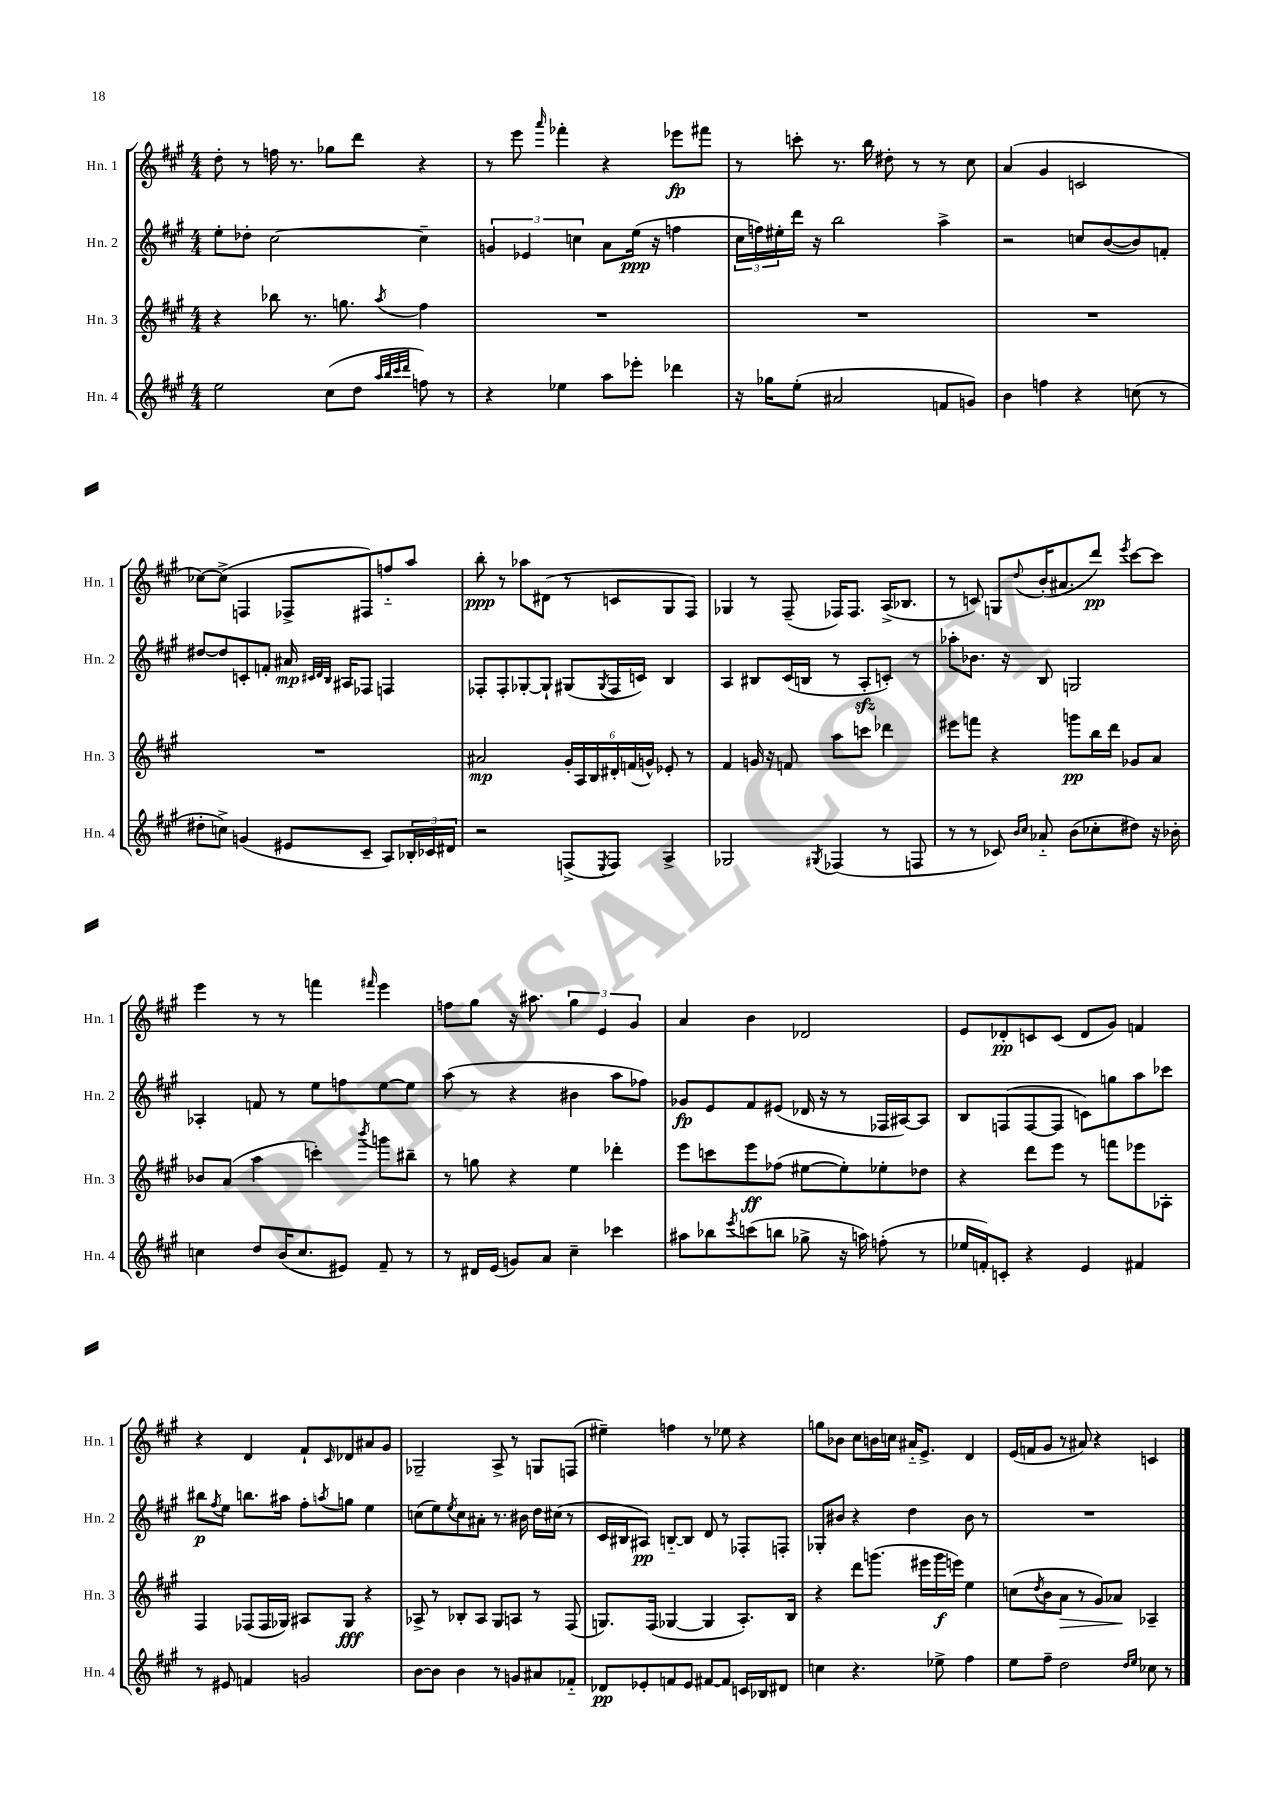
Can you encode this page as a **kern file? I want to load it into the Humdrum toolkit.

**kern	**kern	**kern	**kern
*staff4	*staff3	*staff2	*staff1
*clefG2	*clefG2	*clefG2	*clefG2
*k[f#c#g#]	*k[f#c#g#]	*k[f#c#g#]	*k[f#c#g#]
*M4/4	*M4/4	*M4/4	*M4/4
2ee\	4r	8ee'\L	8dd'\
.	.	8dd-'\J	8r
.	8bb-\	[2cc#\	16ff\
.	.	.	8.r
.	8.r	.	.
(8cc#\L	.	.	8gg-\L
.	8.gg\	.	.
8dd\J	.	.	8ddd\J
32qqaa/LLL	.	.	.
32qqbb/	.	.	.
32qqccc#/	.	.	.
32qqddd/JJJ	8qaa/	.	.
8ff\)	4ff#\	4cc#~\]	4r
8r	.	.	.
=	=	=	=
4r	1r	6g/	8r
.	.	.	8eee\
.	.	6e-/	.
.	.	.	16qqaaa/
4ee-\	.	.	4fff-'\
.	.	6cc\	.
8aa\L	.	8a\L	4r
8eee-'\J	.	(16ee\Jk	.
.	.	16r	.
4ddd-\	.	4ff\	8eee-\L
.	.	.	8fff#\J
=	=	=	=
16r	1r	24cc#\LL	8r
.	.	24ff\)	.
16gg-\LK	.	.	.
.	.	24ee#'\	.
(8ee'\J	.	16ddd\JJ	8ccc'\
.	.	16r	.
2a#/	.	2bb\	8.r
.	.	.	16bb\
.	.	.	8dd#'\
.	.	.	8r
8f/L	.	4aa^\	8r
8g/J)	.	.	8cc#\
=	=	=	=
4b\	1r	2r	(4a/
4ff\	.	.	4g#/
4r	.	8cc/L	2c/
.	.	([8b/	.
(8cc\	.	8b/])	.
8r	.	8f'/J	.
=	=	=	=
8dd#'\L	1r	[8dd#/L	[8cc-\L)
8cc^\J)	.	8dd#/]	(8cc-^\]J
(4g/	.	8c'/	4F/
.	.	8f'/J	.
8e#/L	.	16a#/	8F-^/L
.	.	32qqc#/LLL	.
.	.	32qqd/	.
.	.	32qqB/JJJ	.
.	.	16A#/LK	.
8c#~/J	.	8F-/J	8F#/)
8A/L)	.	4F/	8ff'~/
24B-'/L	.	.	8aa/J
24c-/	.	.	.
24d#/JJ	.	.	.
=	=	=	=
2r	2a#/	8F-'/L	8bb'\
.	.	8F-'/	8r
.	.	[8G-'/	8aa-\L
.	.	8G-`/]J	(8d#\J
(8F^/L	24g#'/LL	(8G#/L	8r
.	24A/	.	.
.	24B/	.	.
8qE/	.	8qG#/	.
8F/J)	24d#'/	16F-/L	8c/L
.	(24f/	.	.
.	.	16c/JJ)	.
.	24g^^/JJ)	.	.
4A^/	8e-'/	4B/	8G#/
.	8r	.	8F#/J)
=	=	=	=
2G-/	4f#/	4A/	4G-/
.	16g/	8B#/L	8r
.	16r	.	.
.	8f/	(16c#/L	(8F#~/
.	.	16B/JJ	.
8qG#/	.	.	.
(4F-/	8aa\L	8r	16F-/LK)
.	.	.	8.F-/J
.	8ccc\J	8A'/L	.
8r	4ddd-\	8c'/J)	(16A^/LK
.	.	.	8.B-/J
8F/	.	8r	.
=	=	=	=
8r	8eee#\L	8aa-'\L	8r
8r	8fff\J	8.b-\J	8c/)
8c-/)	4r	.	8G/L
.	.	16r	.
16qqb/LL	.	.	.
16qqcc#/JJ	.	.	8qqdd/
8a-'~/	.	8B/	(16b'/K
.	.	.	8.a#/
(8b\L	8ggg\L	2G/	.
8cc-'\	16bb\L	.	8ddd/J)
.	16ddd\JJ	.	.
.	.	.	8qeee/
8dd#\J)	8g-/L	.	[8ccc#\L
16r	8a/J	.	8ccc#\]J
16b-'\	.	.	.
=	=	=	=
4cc\	8b-/L	4A-'/	4eee\
.	(8a/J	.	.
8dd/L	4aa\	8f/	8r
(16b/K	.	8r	8r
8.cc/	.	.	.
.	4ccc'\)	8ee\L	4fff\
8e#/J)	.	8ff\	.
.	8qbbb/	.	16qqfff#/
8f#~/	8ggg\L	[8ee\	4eee\
8r	8bb#~\J	8ee\]J	.
=	=	=	=
8r	8r	(8aa\	8ff\L
16d#/LL	8gg\	8r	8gg#\J
(16e/JJ	.	.	.
8g/L)	4r	4r	16r
.	.	.	8.aa#\
8a/J	.	.	.
4cc#~\	4ee\	4b#\	6gg#\
.	.	.	6e/
4ccc-\	4ddd-'\	8aa\L	.
.	.	.	6g#/
.	.	8ff-\J)	.
=	=	=	=
8aa#\L	8eee\L	8g-/L	4a/
8bb-\	8ccc\	8e/	.
8qeee/	.	.	.
(8ccc\	8eee\	8f#/	4b\
8bb\J	(8ff-\J	(8e#/J	.
8gg-^\	[8ee#\L	16d-/	2d-/
.	.	16r	.
16r	8ee#'\])	8r	.
16aa\)	.	.	.
(8ff'\	8ee-'\	16F-/LL	.
.	.	[16A#/J)	.
8r	8dd-\J	8A#/]J	.
=	=	=	=
16ee-/LL	4r	8B/L	8e/L
16f'/J)	.	.	.
8c'/J	.	(8F/	8d-'/
4r	8ddd\L	[8F/	8c/
.	8eee\J	8F/]J	(8c/J
4e/	8r	8c\L)	8d-/L
.	8fff\L	8gg\	8g#/J)
4f#/	8eee-\	8aa\	4f/
.	8A-'\J	8ccc-\J	.
=	=	=	=
8r	4F#/	8bb#\L	4r
.	.	8qff#/	.
8e#/	.	8ee\J	.
4f/	(8F-/L	8.bb\L	4d/
.	16F-/L	.	.
.	16G-/JJ)	16aa#\Jk	.
2g/	8A#/L	8ff#'\L	8f#`/L
.	.	8qaa/	16qqc#/
.	8G-/J	8gg\J	8d-/
.	4r	4ee\	8a#/
.	.	.	8g#/J
=	=	=	=
[8b\L	8A-^/	(8cc\L	2G-~/
8b\]J	8r	8ee\)	.
.	.	8qee/	.
4b\	8B-'/L	8cc\	.
.	8A-/J	8a#'\J	.
8r	8G#/L	8.r	8A^/
8g/L	8A/J	.	8r
.	.	16b#\	.
8a#/	8r	16dd\LL	8G/L
.	.	(16cc#\JJ	.
8f-'~/J	(8F#/	8r	(8F/J
=	=	=	=
8d-/L	8.G/L)	16c#/LL	4ee#~\)
.	.	16B#/J	.
8e-'/	.	8A#/J)	.
.	(16F#/Jk	.	.
8f/	[4G-/	[8B'~/L	4ff\
8e-/J	.	8B/]J	.
[8f#/L	4G-/]	8d/	8r
8f#/]J	.	8r	8ee-\
16c/LL	8.A'/L)	8F-'/L	4r
16B-/J	.	.	.
8d#/J	.	8F'/J	.
.	16B/Jk	.	.
=	=	=	=
4cc\	4r	8G-'/L	8gg\L
.	.	8b#/J	8b-\J
4.r	8ddd\L	4r	8cc#\L
.	(8.ggg\J	.	16b\L
.	.	.	16cc\JJ
.	.	4dd\	16a#'~/LK
.	16eee#\LL	.	8.e^/J
8ee-^\	16ggg\	.	.
.	16eee\JJ)	.	.
4ff#\	4ee\	8b#\	4d/
.	.	8r	.
=	=	=	=
8ee\L	(8cc\L	1r	(16e/LL
.	.	.	16f/J
.	8qdd/	.	.
8ff#~\J	8b\	.	8g#/J
2dd\	8a\J	.	8r
.	8r	.	8a#/)
.	8g#/L)	.	4r
.	8a-/J	.	.
16qqdd/LL	.	.	.
16qqee/JJ	.	.	.
8cc-\	4A-~/	.	4c/
8r	.	.	.
==	==	==	==
*-	*-	*-	*-
